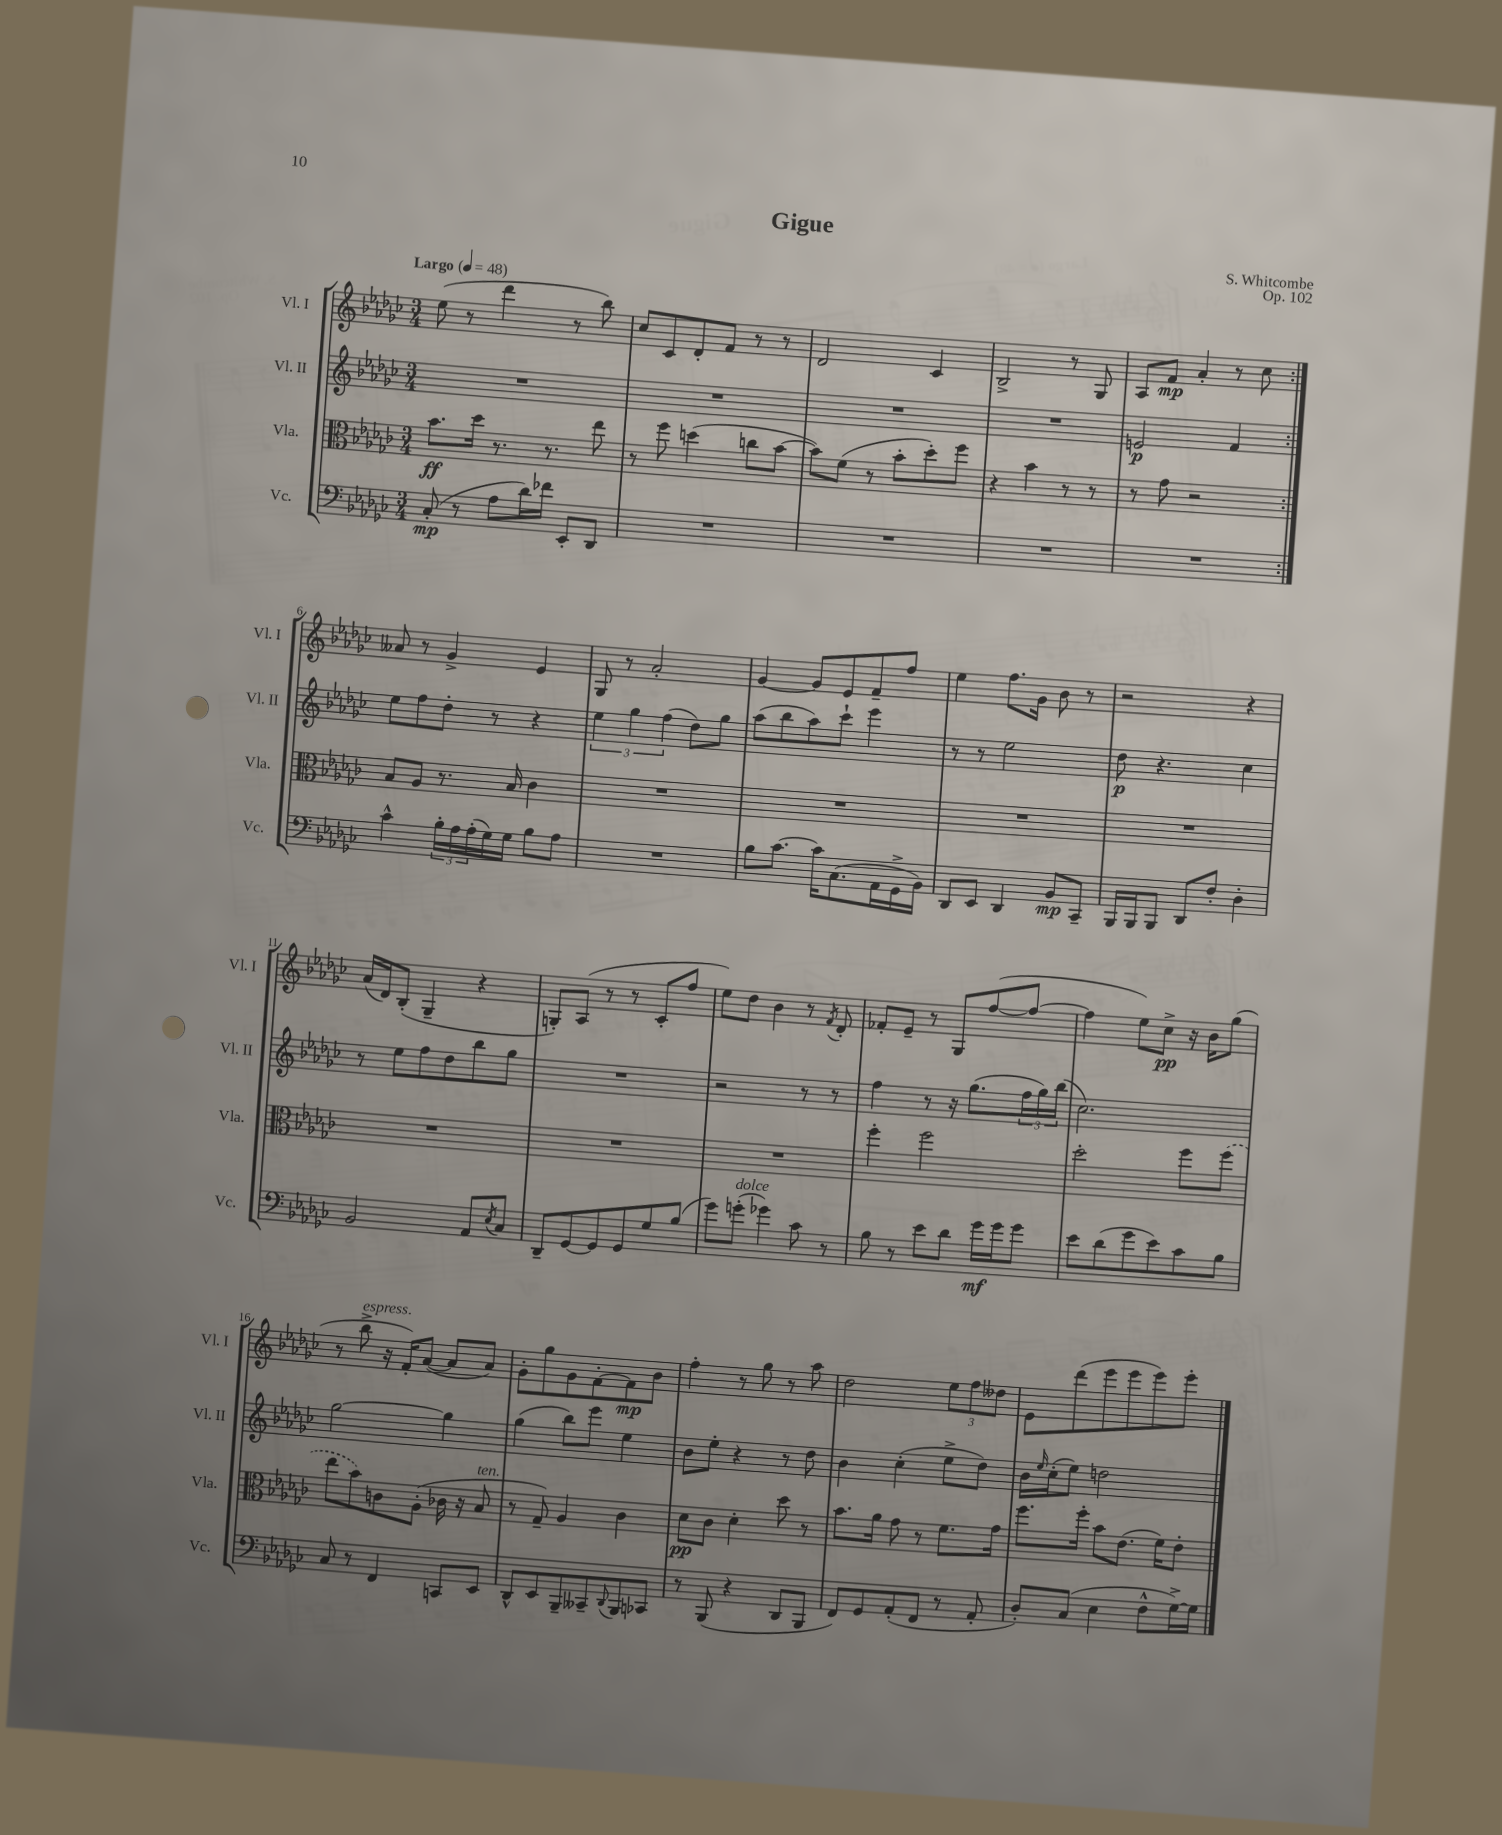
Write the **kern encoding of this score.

**kern	**kern	**kern	**kern
*staff4	*staff3	*staff2	*staff1
*clefF4	*clefC3	*clefG2	*clefG2
*k[b-e-a-d-g-c-]	*k[b-e-a-d-g-c-]	*k[b-e-a-d-g-c-]	*k[b-e-a-d-g-c-]
*M3/4	*M3/4	*M3/4	*M3/4
*MM48	*MM48	*MM48	*MM48
(8C-'	8.b-	2.r	(8ee-
8r	.	.	8r
.	16dd-	.	.
8A-	8.r	.	4ddd-
16d-)	.	.	.
16f-	8.r	.	.
8EE-'	.	.	8r
8DD-	8ee-	.	8bb-)
=	=	=	=
2.r	8r	2.r	8cc-
.	8ff	.	8c-
.	(4dd	.	8d-'
.	.	.	8f
.	8cc	.	8r
.	[8b-	.	8r
=	=	=	=
2.r	8b-])	2.r	2d-
.	(8f	.	.
.	8r	.	.
.	8b-'	.	.
.	8dd-')	.	4c-
.	8ff	.	.
=	=	=	=
2.r	4r	2.r	2B-^
.	4b-	.	.
.	8r	.	8r
.	8r	.	8G-
=	=	=	=
2.r	8r	2e	8A-
.	8g-	.	8f
.	2r	.	4a-'
.	.	4f	8r
.	.	.	8cc-
=:|!	=:|!	=:|!	=:|!
4c-^^	8B-	8ee-	8a--
.	8A-	8ff	8r
24B-'	8.r	8dd-'	4g-^
24A-	.	.	.
(24A-'	.	.	.
16G-)	.	8r	.
16G-	16B-	.	.
8B-	4c-	4r	4e-
8A-	.	.	.
=	=	=	=
2.r	2.r	6ee-	8G-
.	.	.	8r
.	.	6gg-	.
.	.	.	2a-'
.	.	(6ff	.
.	.	8dd-)	.
.	.	8gg-	.
=	=	=	=
8B-	2.r	(8aa-	[4g-
[8.c-	.	8bb-	.
.	.	8aa-)	8g-]
16c-]	.	.	.
(8.C-	.	8ccc-`	8e-
.	.	4eee-	8f~
16AA-	.	.	.
16GG-^	.	.	8ff
16BB-)	.	.	.
=	=	=	=
8DD-	2.r	8r	4ee-
8EE-	.	8r	.
4DD-	.	2ee-	8.ff
.	.	.	16g-
8BB-	.	.	8b-
8CC-~	.	.	8r
=	=	=	=
16BBB-	2.r	8dd-	2r
16BBB-	.	.	.
8BBB-	.	4.r	.
8DD-	.	.	.
8F'	.	.	.
4D-'	.	4cc-	4r
=	=	=	=
2BB-	2.r	8r	(16a-
.	.	.	16d-)
.	.	8ee-	(8B-'
.	.	8ff	4G-~
.	.	8dd-	.
8AA-	.	8bb-	4r
8qE-	.	.	.
8C-	.	8gg-	.
=	=	=	=
8DD-~	2.r	2.r	8G')
[8GG-	.	.	(8A-
8GG-]	.	.	8r
8GG-	.	.	8r
8G-	.	.	8c-'
(8B-	.	.	8ff
=	=	=	=
8g-)	2.r	2r	8ee-)
(8g'	.	.	8dd-
4g-)	.	.	4b-
8c-	.	8r	8r
.	.	.	8qf
8r	.	8r	8d-'
=	=	=	=
8B-	4ff'	4ff	8f-'
8r	.	.	8e-~
8e-	2ff	8r	8r
8d-	.	16r	8G-
.	.	(8.gg-	.
16g-	.	.	([8ff
16g-	.	.	.
8g-	.	24ff	8ff_
.	.	24gg-)	.
.	.	(24bb-	.
=	=	=	=
8e-	2dd-'	2.cc-)	4ff]
(8d-	.	.	.
8g-	.	.	8ee-)
8e-)	.	.	8cc-^
8c-	8ff	.	16r
.	.	.	16b-
8B-	(8ff	.	(8gg-
=	=	=	=
8C-	8ee-	[2gg-	8r
8r	8b-)	.	8bb-^
4FF	8c	.	16r
.	.	.	16f')
.	(8A-'	.	([8a-
8CC	16c-	4gg-]	8a-]
.	16r	.	.
8EE-	8B-	.	8a-)
=	=	=	=
8DD-^^	8r	(4gg-	8g-'
8EE-	8G-~)	.	8gg-
8BBB-~	4A-	8bb-)	8g-
8CC--~	.	8eee-	[8f'
8qqDD-	.	.	.
8BBB-	4c-	4ee-	8f]
8CC-	.	.	8b-
=	=	=	=
8r	8d-	8b-	4ff'
(8BBB-	8c-	8ee-'	.
4r	4d-'	4r	8r
.	.	.	8gg-
8DD-	8dd-	8r	8r
8BBB-	8r	8dd-	8aa-
=	=	=	=
8FF)	8.b-	4b-	2dd-
8GG-	.	.	.
.	16a-	.	.
(8AA-'	8g-	(4cc-'	.
8FF	8r	.	.
8r	8.f	8ee-^	12ee-
.	.	.	12ff
8AA-'	.	8dd-)	.
.	.	.	12dd--
.	16g-	.	.
=	=	=	=
8D-')	8.ff	16b-	8e-
.	.	16qqee-	.
.	.	(16cc-'	.
(8C-	.	8ee-)	(8ddd-
.	16ff'	.	.
4E-	8b-	2dd	8eee-
.	(8.e-	.	8eee-
8F^^	.	.	8eee-)
.	16f)	.	.
[16G-^)	8e-'	.	8eee-'
16G-]	.	.	.
==	==	==	==
*-	*-	*-	*-
